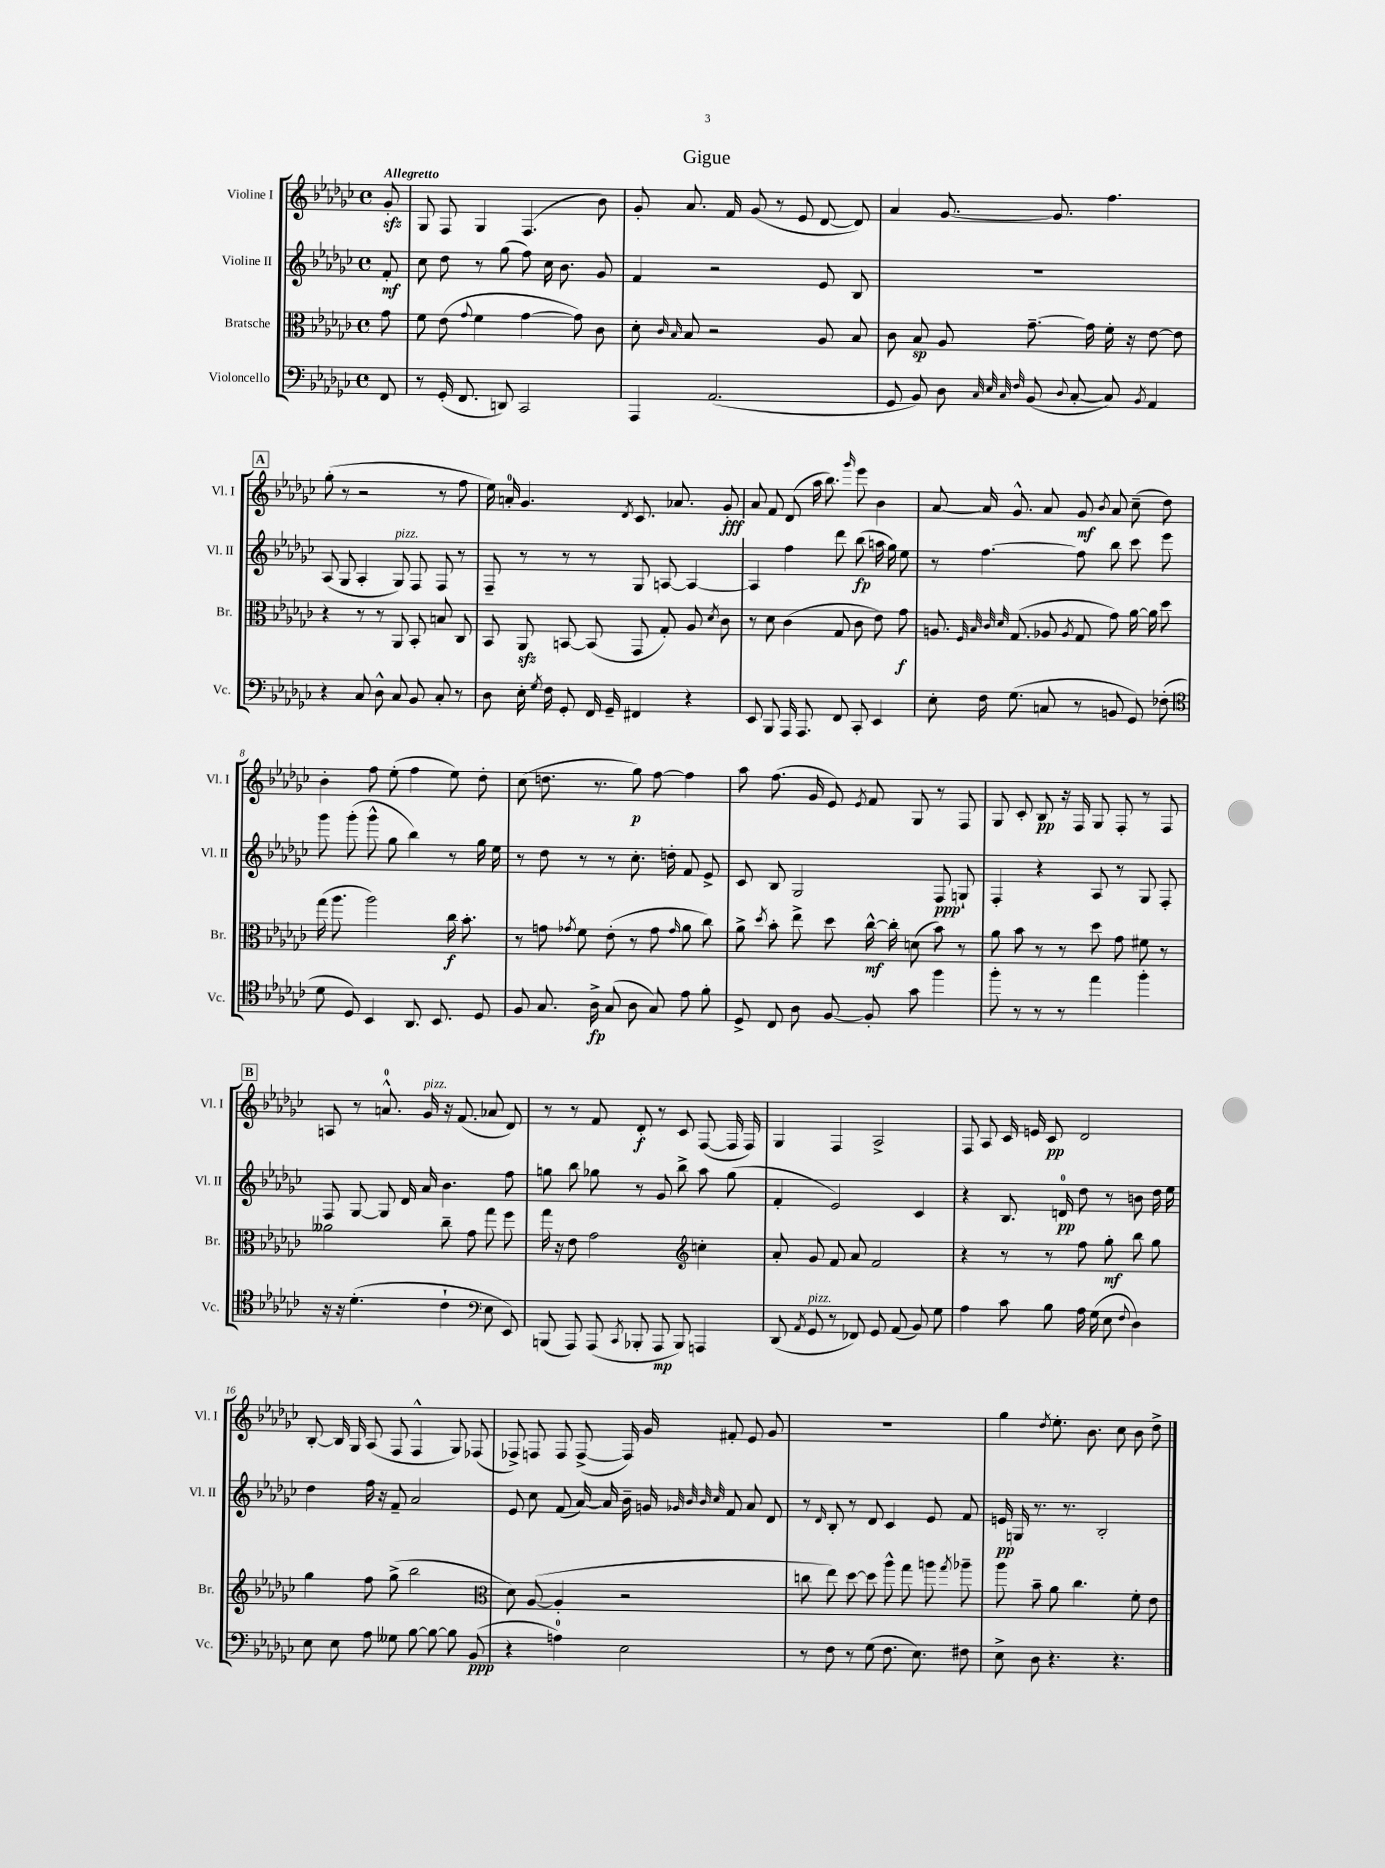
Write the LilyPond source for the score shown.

\header { title = "Gigue" }
<<
\new StaffGroup <<
\new Staff = "s0" \with { instrumentName = "Violine I" shortInstrumentName = "Vl. I" } {
    \clef treble \key ges \major \defaultTimeSignature \time 4/4 \partial 8 \tempo "Allegretto"
    \autoBeamOff ges'8-.\sfz |
    ges8 f8 ges4 f4.( bes'8) |
    ges'8-. aes'8. f'16 ges'8( r8 ees'8 des'8~ des'8) |
    aes'4 ges'8.~ ges'8. f''4. |
    \mark \markup { \box "A" } ges''8-.( r8 r2 r8 f''8 |
    ees''16) a'16-0-. ges'4. \acciaccatura { des'8 } ces'8. aes'8. ges'8-.\fff |
    aes'8 f'8 des'8( aes''16 bes''8.) \grace { ges'''16 } ees'''8 bes'4 |
    aes'8~ aes'16 ges'8.-^ aes'8 ges'8\mf \acciaccatura { bes'8 } aes'8 ces''8--( des''8) |
    bes'4-. f''8 ees''8-.( f''4 ees''8) des''8-. |
    ces''8( d''8. r8. ges''8\p) f''8~ f''4 |
    aes''8 f''8.( ges'16 ees'8) \acciaccatura { ees'8 } f'8 ges8 r8 f8 |
    ges8 ces'8-. bes8\pp r16 f16 ges8 f8-. r8 f8 |
    \mark \markup { \box "B" } a8 r8 a'8.-0-^ ges'16^\markup { \italic "pizz." } r16 f'8.( aes'8 des'8) |
    r8 r8 f'8 des'8-.\f r8 ces'8 f8~( f16 f16) |
    ges4 f4 aes2-> |
    f8 aes8 ces'16 e'16 ces'8\pp des'2 |
    bes8~-. bes16 ges16 aes8( f8 f4-^ ges8) fes8( |
    fes8->) f8 f8 f8~->( f16) ges'16 fis'8-. ees'8 ges'8 |
    R1 |
    ges''4 \acciaccatura { des''8 } ees''8.-. bes'8. ces''8 bes'8 des''8-> \bar "|." |
}
\new Staff = "s1" \with { instrumentName = "Violine II" shortInstrumentName = "Vl. II" } {
    \clef treble \key ges \major \defaultTimeSignature \time 4/4 \partial 8
    \autoBeamOff f'8-.\mf |
    ces''8 des''8 r8 ges''8( f''8) ces''16 bes'8. ges'8 |
    f'4 r2 ees'8 bes8 |
    R1 |
    \mark \markup { \box "A" } aes8( ges8 aes4-. ges8^\markup { \italic "pizz." }) f8 f8 r8 |
    f8-- r8 r8 r8 ges8 a8~ a4~ |
    a4 f''4 des'''8 bes''8\fp( a''16 ges''16) ees''8 |
    r8 f''4.~ f''8 bes''8 ces'''8 ees'''8 |
    ges'''8 ges'''8-.( ges'''8-^ ges''8 bes''4) r8 ges''16 ees''16 |
    r8 des''8 r8 r8 ces''8.-. d''16-. f'8 ees'8-> |
    ces'8 bes8 ges2 f8\ppp g8-! |
    f4-. r4 aes8 r8 ges8 f8-. |
    \mark \markup { \box "B" } f8 ges8~ ges8 des'16 aes'16 bes'4. f''8 |
    g''8 bes''8 ges''8 r8 ges'8 bes''8-> aes''8 ges''8( |
    f'4-. ees'2) ces'4 |
    r4 bes8. d'16-0\pp des''8 r8 b'8 des''16 ees''16 |
    des''4 f''16 r16 f'8-- aes'2 |
    ees'8 ces''8 f'8( aes'16~) aes'16 bes'16-- g'16 \grace { ges'32 bes'32 bes'32 ces''32 } f'8 aes'8 des'8 |
    r8 \grace { des'16 } bes8-. r8 des'8 ces'4 ees'8 f'8 |
    e'16\pp g16 r8. r8. bes2-. \bar "|." |
}
\new Staff = "s2" \with { instrumentName = "Bratsche" shortInstrumentName = "Br." } {
    \clef alto \key ges \major \defaultTimeSignature \time 4/4 \partial 8
    \autoBeamOff ges'8 |
    f'8 ees'8( \appoggiatura { ges'8 } f'4 ges'4~ ges'8) ces'8 |
    des'8-. \grace { ces'16 bes16 } bes8 r2 aes8 bes8 |
    ces'8 bes8\sp aes8 ges'8.~-- ges'16 f'16-. r16 ees'8~ ees'8 |
    \mark \markup { \box "A" } r4 r8 r8 aes,8 bes,8-. b8 ces8 |
    bes,8 aes,8\sfz b,8~ b,8( ges,8 ges8-.) aes8 \acciaccatura { des'8 } ces'8 |
    r8 des'8 ces'4( ges8 ces'8 ees'8) ges'8\f |
    a8. \grace { f32 bes32 ces'32 des'32 } ges8.( aes8 \acciaccatura { aes8 } ges8 ges'8) aes'16~ aes'16 des''8 |
    ges''16( aes''8. aes''2) ces''16\f bes'8.-. |
    r8 g'8 \acciaccatura { ges'8 } f'8 ees'8-.( r8 ges'8 \grace { ges'16 } aes'8 ces''8) |
    aes'8-> \acciaccatura { des''8 } bes'8-. ees''8-> des''8 ces''16~-^\mf ces''16-. d'8( bes'8) r8 |
    aes'8 bes'8 r8 r8 des''8 ges'8 fis'8 r8 |
    \mark \markup { \box "B" } aeses'2 ces''8-- ges'8 ges''8 f''8 |
    ges''16 r16 ees'8 ges'2 \clef treble c''4-. |
    aes'8-. ges'8 f'8 aes'8 f'2 |
    r4 r8 r8 f''8 ges''8-.\mf bes''8 ges''8 |
    ges''4 f''8 ges''8->( bes''2 |
    \clef alto des'8) aes8~( aes4-. r2 |
    c''8 ees''8) des''8~ des''8 aes''8-^ ges''8 a''8 \acciaccatura { ges''8 } aes''8-- |
    aes''8 bes'8-- aes'8 ces''4. f'8-. ees'8 \bar "|." |
}
\new Staff = "s3" \with { instrumentName = "Violoncello" shortInstrumentName = "Vc." } {
    \clef bass \key ges \major \defaultTimeSignature \time 4/4 \partial 8
    \autoBeamOff f,8 |
    r8 ges,16-.( f,8. d,8) ces,2 |
    aes,,4 aes,2.( |
    ges,8 bes,8) des8 \grace { ces32 ees32 ces32 f32 } bes,8( \appoggiatura { des8 } ces8~-. ces8) \acciaccatura { bes,8 } aes,4 |
    \mark \markup { \box "A" } r4 ces8 des8-^ ces8 bes,8 ces8-. r8 |
    des8 ees16-. \acciaccatura { ges8 } f16 ges,8-. f,16 ges,16-- fis,4 r4 |
    ees,8 bes,,8 aes,,16 aes,,8. f,8 ces,8-. ees,4 |
    ees8-. f16 ges8.( c8 r8 b,8 ges,8) fes8-.( |
    \clef tenor des'8 des8) bes,4 aes,8. bes,8. des8 |
    f8 ges8. aes16->\fp ges8( aes8 ges8) ees'8 f'8-. |
    des8-> ces8 aes8 f8~ f8-. ges'8 f''4 |
    f''8-. r8 r8 r8 ees''4 f''4-. |
    \mark \markup { \box "B" } r16 r16 des'4.-.( ces'4-! \clef bass ees8 ees,8) |
    b,,8( aes,,8) aes,,8( \acciaccatura { ces,8 } bes,,8-. aes,,8\mp bes,,8) a,,4 |
    des,8( \acciaccatura { aes,8 } ges,8^\markup { \italic "pizz." } r8 fes,8) ges,8 aes,8( bes,8) ges8 |
    aes4 ces'8 bes8 aes16 ges16( ees8 \appoggiatura { f8 } des4) |
    ees8 ees8 aes8 geses8 bes8~ bes8~ bes8 bes,8\ppp( |
    r4 a4-0) ees2 |
    r8 f8 r8 ges8( f8. ees8.) fis8 |
    ees8-> des8 r4. r4. \bar "|." |
}
>>
>>
